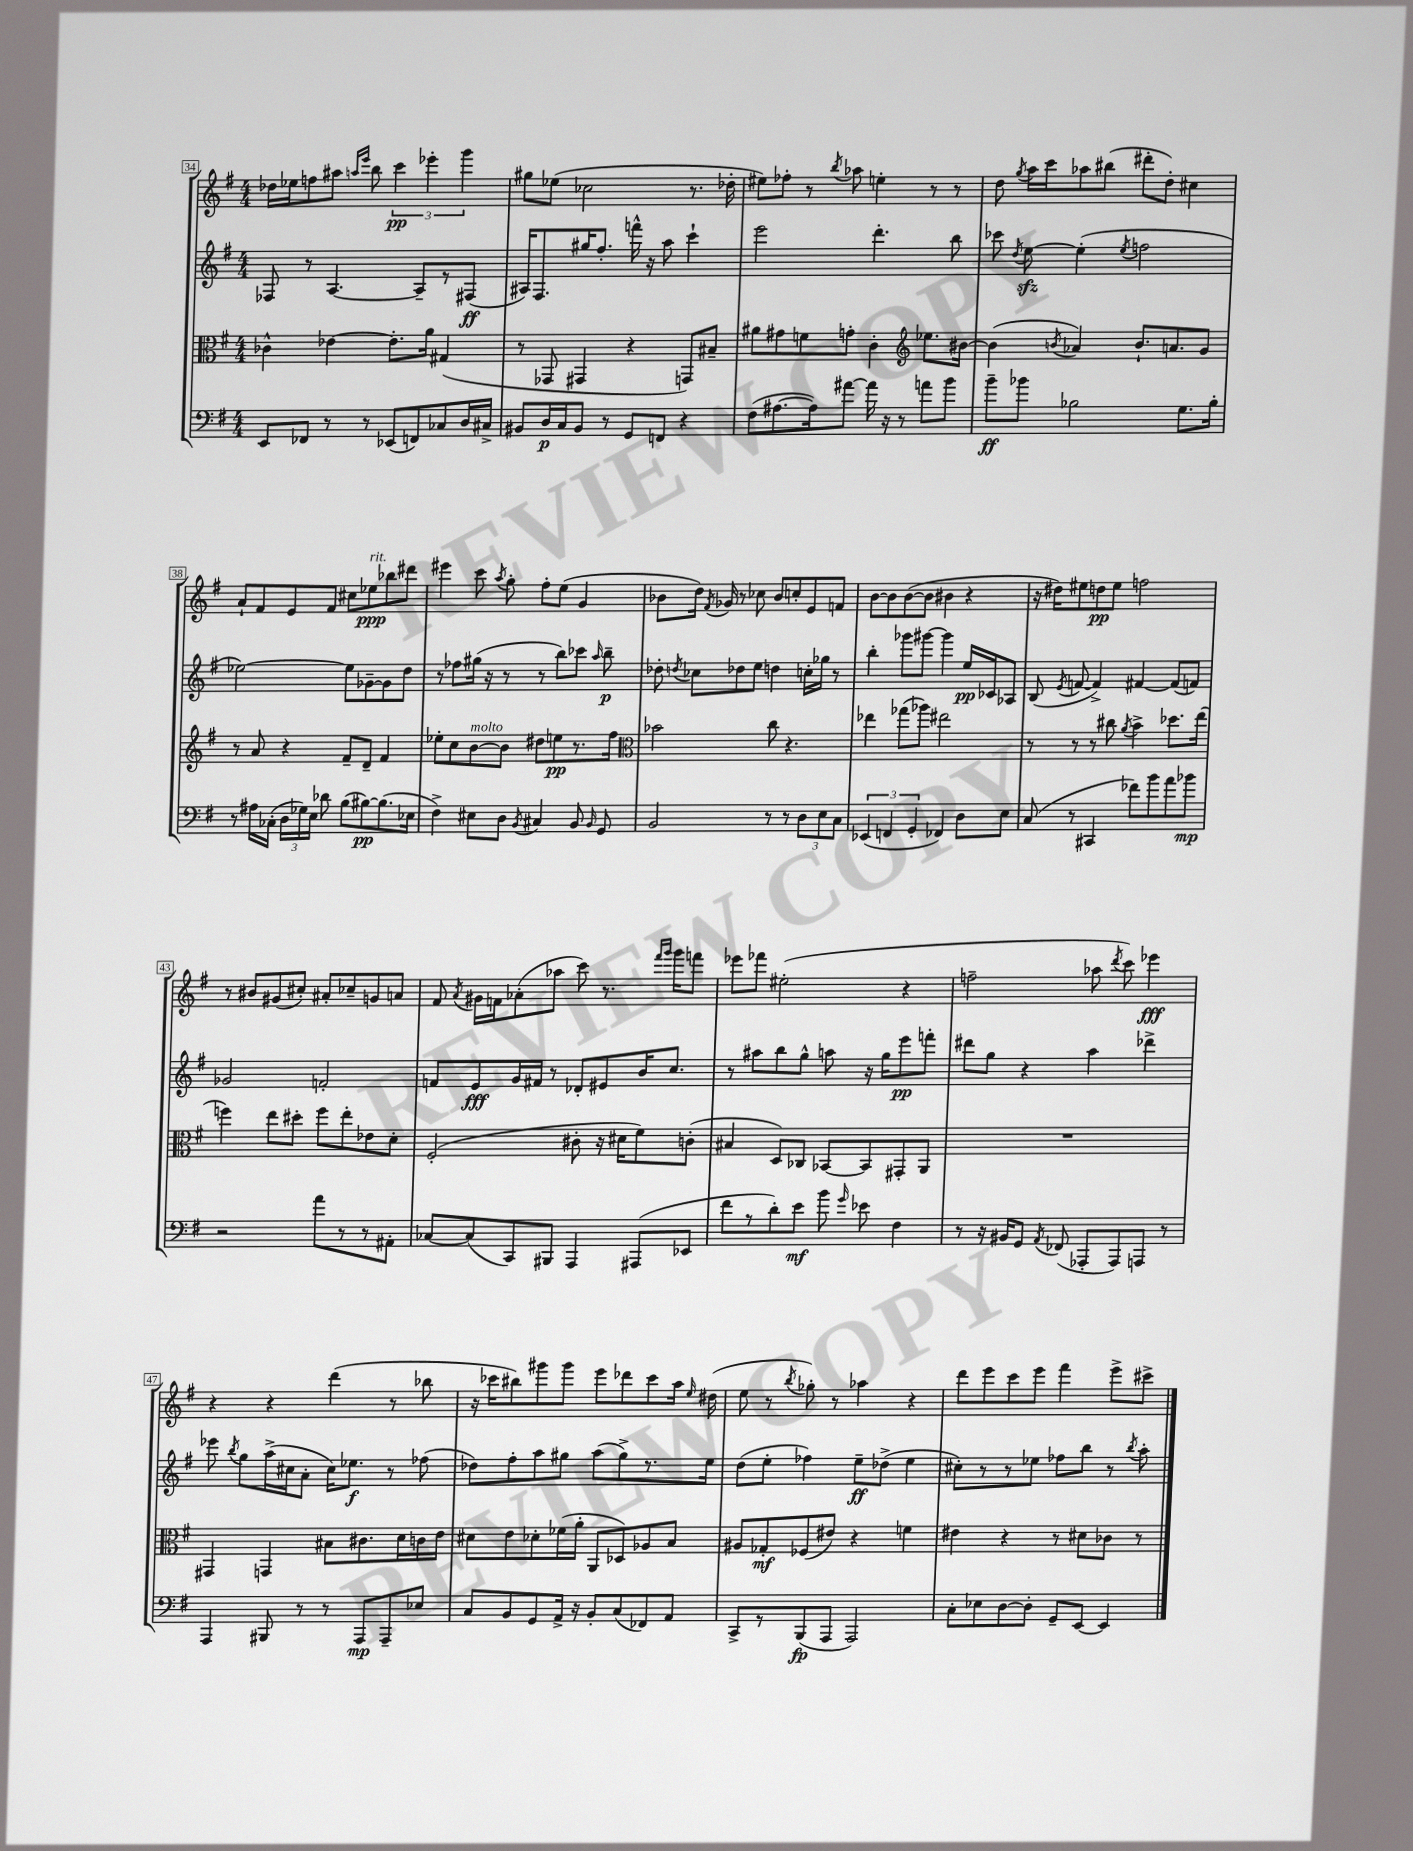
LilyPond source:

<<
\new StaffGroup <<
\new Staff = "s0" {
    \clef treble \key g \major \numericTimeSignature \time 4/4
    \autoBeamOff des''16[ ees''16 f''8 ais''8] \grace { a''16[ e'''16] } b''8 \tuplet 3/2 { c'''4\pp ees'''4-. g'''4 } |
    gis''8[ ees''8]( ces''2 r8. des''16-. |
    eis''8[) fes''8]-. r8 \acciaccatura { b''8 } aes''8 e''4-. r8 r8 |
    d''8 \acciaccatura { g''8 } a''16[ c'''16 aes''8 bis''8]( dis'''8[-. d''8]-.) cis''4 |
    a'8[-! fis'8 e'8 fis'8] cis''8[ ees''8\ppp^\markup { \italic "rit." } bes''8 dis'''8] |
    eis'''4 c'''8 \acciaccatura { a''8 } g''8-. fis''8[-. e''8]( g'4 |
    bes'8[ d''16]) \acciaccatura { fis'8 } ges'16 r8 ces''8 bes'8[ c''8-. e'8 f'8] |
    b'8[~ b'8 b'8~( b'8] bis'4 r4 |
    r16 dis''16[) eis''8 d''8\pp eis''8] f''2 |
    r8 bis'8[ gis'8( cis''8]-.) ais'8[-. ces''8-- g'8 a'8] |
    fis'8 \acciaccatura { a'8 } gis'16[ f'16 aes'8-.( aes''8] c'''8) r8. \grace { fis'''16[ g'''16] } g'''16[ f'''8] |
    ees'''8[ fes'''8] eis''2-.( r4 |
    f''2-- aes''8 \acciaccatura { d'''8 } c'''8) ees'''4\fff |
    r4 r4 d'''4( r8 bes''8 |
    r16 ces'''16[ bis''8) gis'''8 gis'''8] e'''8[ des'''8 ces'''8 a''16] \grace { e''16 } dis''16( |
    e''8 r8 \acciaccatura { b''8 } ges''8-.) r8 aes''4 r4 |
    d'''8[ e'''8 c'''8 e'''8] fis'''4 e'''8[-> cis'''8]-> \bar "|." |
}
\new Staff = "s1" {
    \clef treble \key g \major \numericTimeSignature \time 4/4
    \autoBeamOff fes8 r8 a4.~ a8[-- r8 fis8]\ff( |
    ais16[) fis8. gis''16 fis''8.]-. f'''16-^ r16 a''8 c'''4-! |
    e'''2 d'''4.-. b''8 |
    ces'''8 \acciaccatura { d''8 } e''8~\sfz e''4-.( \acciaccatura { e''8 } f''2 |
    ees''2~) ees''8[ ges'8~-- ges'8 d''8] |
    r8 fes''8[ gis''16]( r16 r8 r8 b''8[) ces'''8] \grace { a''16 } b''8--\p |
    des''8-. \acciaccatura { d''8 } ces''8[ des''8 e''8] d''4 c''16[-. ges''16] r8 |
    b''4-. ges'''8[ gis'''8]~ gis'''4 e''16[\pp ces'16 aes8] |
    b8( \acciaccatura { e'8 } f'8~ f'4->) fis'4~ fis'8[( f'8]) |
    ges'2 f'2-. |
    f'8[ e'8\fff g'16 fis'16] r8 des'8[-. eis'8 b'16 c''8.] |
    r8 ais''8[ b''8 g''8]-^ a''8 r16 g''16[ e'''8\pp f'''8]-. |
    dis'''8[ g''8] r4 a''4 des'''4-> |
    ees'''8 \acciaccatura { b''8 } g''8[ a''16->( cis''16 a'8]-. cis''16[) ees''8.]\f r8 fes''8( |
    des''8[) fis''8-. a''8 gis''8] a''8[( gis''8->) r8. e''16] |
    d''8[( e''8]-. fes''4) e''8[--\ff des''8]->( e''4 |
    cis''8[-.) r8 r8 ees''8] fes''8[ b''8] r8 \acciaccatura { b''8 } a''8-. \bar "|." |
}
\new Staff = "s2" {
    \clef alto \key g \major \numericTimeSignature \time 4/4
    \autoBeamOff ces'4-^ ees'4~ ees'8.[-. a'16] gis4( |
    r8 ges,8 gis,4 r4 g,8[) bis8]-- |
    ais'8[ gis'8 f'8 g'8]-. c'4-. \clef treble ees''8.[ bis'16]~ |
    bis'4( \acciaccatura { b'8 } aes'4) b'8.[-! a'8. g'8] |
    r8 a'8 r4 fis'8[-- d'8]-- fis'4 |
    ees''8[-. c''8 b'8~^\markup { \italic "molto" } b'8] dis''8[ e''8\pp r8. fis''16] |
    \clef alto bes'2 c''8 r4. |
    ees''4 ges''8[( aes''8]) eis''2 |
    r8 r8 r8 cis''8 \acciaccatura { a'8 } b'4-> des''8.[ e''16]( |
    f''4) e''8[ dis''8]-. f''8[ e''8-. ees'8 d'8]-. |
    fis2-.( cis'8-. r16 dis'16[ fis'8) c'8]-.( |
    bis4 d8[) ces8] bes,8[~ bes,8 gis,8-. a,8] |
    R1 |
    gis,4 g,4 bis8[ cis'8. d'16 c'16 e'16] |
    dis'8[ e'8 des'8-. fes'16( a'16]-. a,8[ des8) aes8 b8] |
    ais8[ ges8-.\mf fes8( eis'8]) r4 f'4 |
    eis'4 r4 r8 dis'8[ ces'8] r8 \bar "|." |
}
\new Staff = "s3" {
    \clef bass \key g \major \numericTimeSignature \time 4/4
    \autoBeamOff e,8[ fes,8] r8 r8 ees,8[( f,8) ces8 d16 cis16]-> |
    bis,8[ d16\p c16 bis,8] r8 g,8[ f,8] r4 |
    fis8[( ais8.~ ais16) ais'8]~ ais'16 r16 r8 a'8[ b'8] |
    b'8[--\ff bes'8] bes2 g8.[ bes16]-. |
    r8 ais16[ ces16]-.( \tuplet 3/2 { d16[ ges16) e16] } des'8 b8[( bis8~\pp) bis8.( ees16] |
    fis4->) eis8[ d8] \acciaccatura { b,8 } cis4 b,8 \grace { b,16 } g,8 |
    b,2 r8 r8 \tuplet 3/2 { d8[ e8 c8] } |
    \tuplet 3/2 { ees,4( f,4 g,4-. } fes,4) d8[ e8] |
    c8( r8 cis,4 fes'8[) b'8 a'8 bes'8]\mp |
    r2 a'8[ r8 r8 ais,8]-. |
    ces8[~ ces8( c,8) bis,,8] a,,4 ais,,8[( ees,8] |
    fis'8[ r8 d'8-.) e'8]\mf b'8 \grace { g'16 } ees'8 fis4 |
    r8 r16 bis,16[ g,8] \acciaccatura { a,8 } fes,8( aes,,8[-. aes,,8) a,,8] r8 |
    a,,4 bis,,8 r8 r8 a,,8[\mp a,,8-- ees8] |
    c8[ b,8 g,8 a,16]-> r16 b,8[-. c8( fes,8) a,8] |
    c,8[-> r8 b,,8\fp( a,,8] a,,2) |
    c8[-. ees8 d8~ d8]-. g,8[-- e,8]~ e,4 \bar "|." |
}
>>
>>
\layout { \context { \Score currentBarNumber = #34 \override BarNumber.stencil = #(make-stencil-boxer 0.1 0.3 ly:text-interface::print) } }
